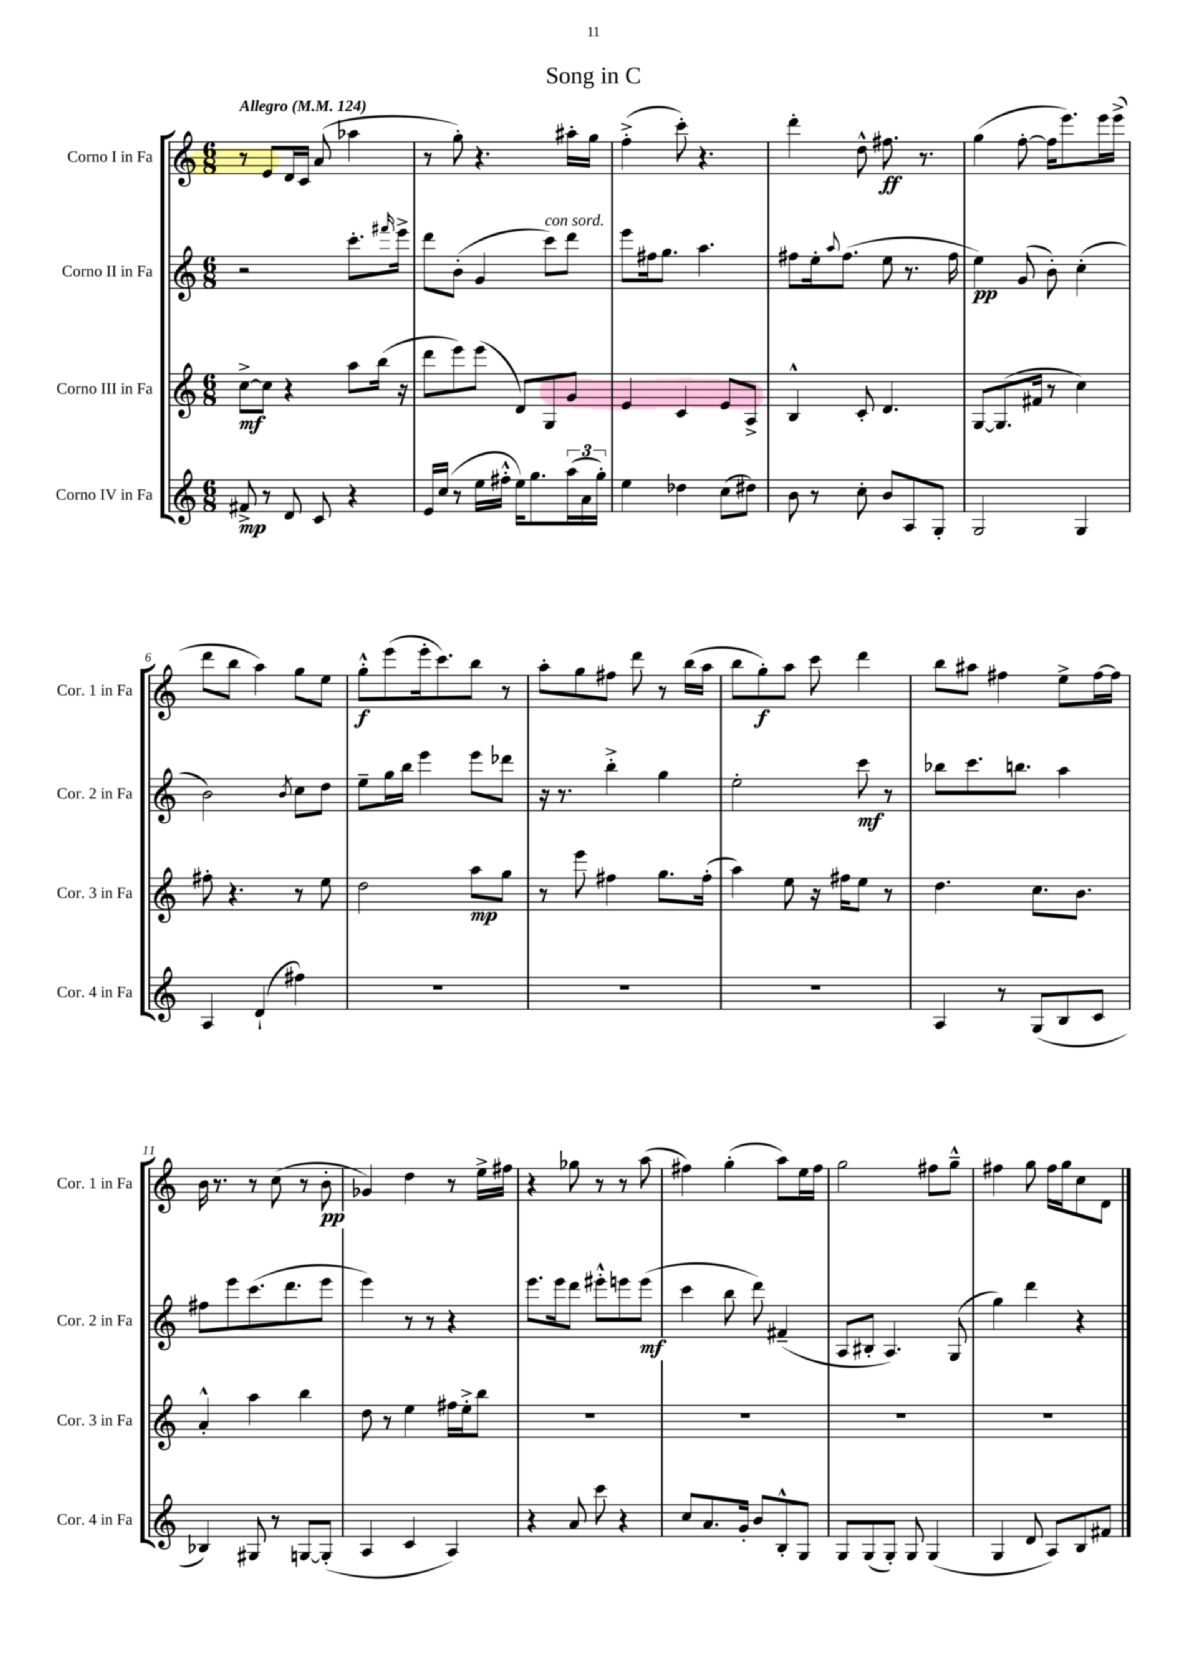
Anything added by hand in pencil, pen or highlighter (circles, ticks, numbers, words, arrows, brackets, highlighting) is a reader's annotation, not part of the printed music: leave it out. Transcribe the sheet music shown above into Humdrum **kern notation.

**kern	**kern	**kern	**kern
*staff4	*staff3	*staff2	*staff1
*clefG2	*clefG2	*clefG2	*clefG2
*k[]	*k[]	*k[]	*k[]
*M6/8	*M6/8	*M6/8	*M6/8
*MM124	*MM124	*MM124	*MM124
8f#^/	[8cc^\L	2r	8r
8r	8cc\]J	.	8e/L
8d/	4r	.	16d/L
.	.	.	16c/JJ
8c/	.	.	(8a/
4r	8aa\L	8.ccc'\L	4aa-\
.	(16bb\Jk	.	.
.	.	16qqfff#/	.
.	16r	16eee^\Jk	.
=	=	=	=
16e/LL	8ddd\L	8ddd\L	8r
(16cc/JJ	.	.	.
8r	8eee\)	(8b'\J	8gg'\)
16ee\LL	(8eee\J	4g/	4.r
16ff#'^^\JJ	.	.	.
16ee\LK)	8d/L)	.	.
8.gg\	.	.	.
.	8G/	8ccc\L)	.
(24aa\L	8g/J	8ddd\J	16aa#'\LL
24a\	.	.	.
.	.	.	16gg\JJ
24gg'\JJ)	.	.	.
=	=	=	=
4ee\	4e/	8eee\L	(4ff'^\
.	.	16ff#\k	.
.	.	8.gg\J	.
4dd-\	4c/	.	8ccc'\)
.	.	4.aa\	4.r
(8cc\L	8e/L	.	.
8dd#\J)	8A^/J	.	.
=	=	=	=
8b\	4B^^/	8ff#\L	4ddd'\
8r	.	16ee'\k	.
.	.	8qqaa/	.
.	.	(8.ff#\J	.
8cc'\	8c'/	.	8dd^^\
8b/L	4.d/	8ee\	8.ff#\
8A/	.	8.r	.
.	.	.	8.r
8G'/J	.	.	.
.	.	16ff#\	.
=	=	=	=
2G/	[8G/L	4ee\)	(4gg\
.	(8.G/]	.	.
.	.	(8g/	[8ff'\
.	16f#/Jk	.	.
.	8r	8b'\)	16ff\]LK
.	.	.	8.eee\)
4G/	4cc\)	(4cc'\	.
.	.	.	16eee\L
.	.	.	(16eee^\JJ
=	=	=	=
4A/	8ff#'\	2b\)	8ddd\L
.	4.r	.	8bb\J
(4d`/	.	.	4aa\)
.	.	8qb/	.
4ff#\)	8r	8cc\L	8gg\L
.	8ee\	8dd\J	8ee\J
=	=	=	=
2.r	2dd\	8ee~\L	8gg'^^\L
.	.	16gg\L	(8eee\
.	.	16bb\JJ	.
.	.	4eee\	16eee'\k
.	.	.	8.ccc\)
.	8aa\L	8eee\L	8bb\J
.	8gg\J	8ddd-\J	8r
=	=	=	=
2.r	8r	16r	8aa'\L
.	.	8.r	.
.	8eee\	.	8gg\
.	4ff#\	4bb'^\	8ff#\J
.	.	.	8ddd\
.	8.gg\L	4gg\	8r
.	.	.	(16bb\LL
.	(16ff#'\Jk	.	16aa\JJ
=	=	=	=
2.r	4aa\)	2ee'\	8bb\L
.	.	.	8gg'\)
.	8ee\	.	8aa\J
.	16r	.	8ccc\
.	16ff#\LK	.	.
.	8ee\J	8ccc\	4ddd\
.	8r	8r	.
=	=	=	=
4A/	4.dd\	8bb-\L	8bb\L
.	.	8.ccc\	8aa#\J
8r	.	.	4ff#\
.	.	8.bb\J	.
(8G/L	8.cc\L	.	.
8B/	.	4aa\	8ee^\L
.	8.b\J	.	.
8c/J	.	.	[16ff#\L
.	.	.	16ff#\]JJ
=	=	=	=
4B-/)	4a'^^/	8ff#\L	16b\
.	.	.	8.r
.	.	8eee\	.
8G#/	4aa\	(8.ccc\	8r
8r	.	.	(8cc\
.	.	8.ddd\	.
[8G/L	4bb\	.	8r
(8G'/]J	.	8eee\J	8b'\
=	=	=	=
4A/	8dd\	4eee\)	4g-/)
.	8r	.	.
4c/	4ee\	8r	4dd\
.	.	8r	.
4A/)	16ff#\LL	4r	8r
.	16ee'^\J	.	.
.	8bb\J	.	16ee^\LL
.	.	.	16ff#\JJ
=	=	=	=
4r	2.r	8.eee\L	4r
.	.	16eee\k	.
8a/	.	8ddd\J	8gg-\
8ccc\	.	8eee#'^^\L	8r
4r	.	8eee\	8r
.	.	(8eee\J	(8aa\
=	=	=	=
8cc/L	2.r	4ccc\	4ff#\)
8.a/	.	.	.
.	.	8bb\	(4gg'\
16g'/Jk	.	.	.
8b/L	.	8ddd\)	.
8B'^^/	.	(4f#~/	8aa\L)
8G/J	.	.	16ee\L
.	.	.	16ff#\JJ
=	=	=	=
8G/L	2.r	8A/L	2gg\
(8G/	.	8B#'/J	.
8G'/J)	.	4.A/)	.
8G/	.	.	.
(4G/	.	.	8ff#\L
.	.	(8G/	8gg~^^\J
=	=	=	=
4G/	2.r	4gg\)	4ff#\
8d/	.	4ddd\	8gg\
8A/L)	.	.	16ff#\LL
.	.	.	16gg\J
8B/	.	4r	8cc\
8f#/J	.	.	8d\J
==	==	==	==
*-	*-	*-	*-
